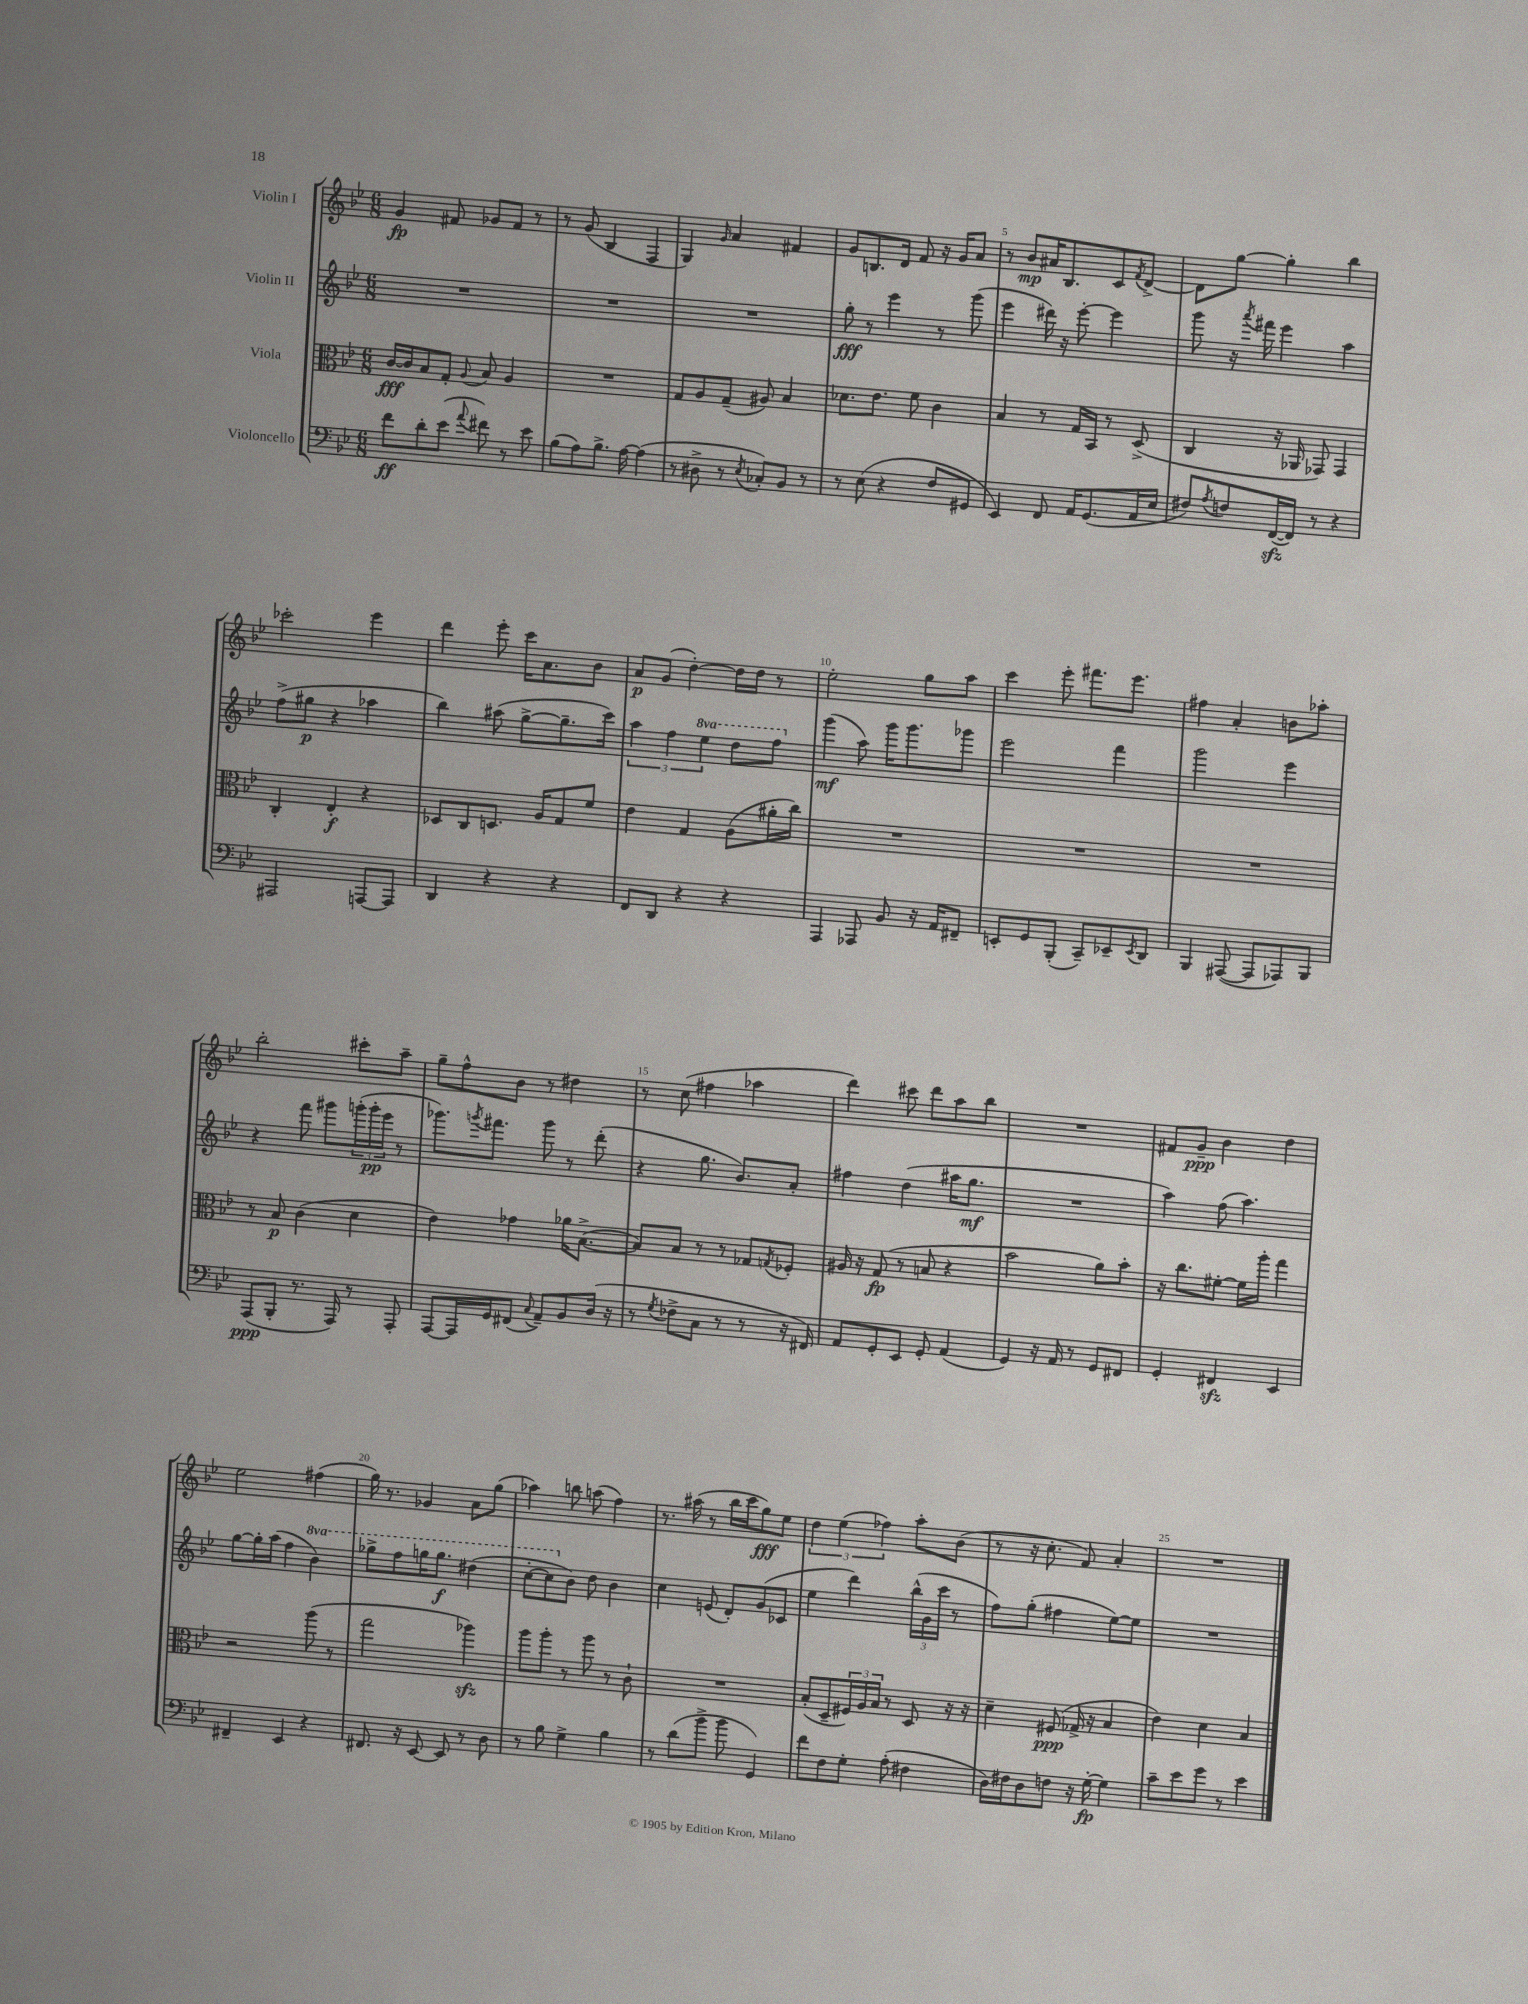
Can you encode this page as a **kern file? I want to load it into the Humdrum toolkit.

**kern	**kern	**kern	**kern
*staff4	*staff3	*staff2	*staff1
*clefF4	*clefC3	*clefG2	*clefG2
*k[b-e-]	*k[b-e-]	*k[b-e-]	*k[b-e-]
*M6/8	*M6/8	*M6/8	*M6/8
8f	[16c	2.r	4g
.	16c]	.	.
8d'	8B-	.	.
(8e-	8G'	.	8f#
8qqa	8qqA	.	.
8f#)	8B-	.	8g-
8r	4A	.	8f#
8e-	.	.	8r
=	=	=	=
(8B-	2.r	2.r	8r
8A)	.	.	(8g
8.B-^	.	.	4B-
[16A	.	.	.
(4A]	.	.	4F
=	=	=	=
8r	8G	2.r	4G)
8D#^	8A	.	.
.	.	.	16qqg
8r	(8G~	.	4a
8qE-	.	.	.
8C-')	8A#)	.	.
8BB-	4B-	.	4f#
8r	.	.	.
=	=	=	=
8r	8.d-	8gg'	8g
(8E-	.	8r	8.B
.	8.e-	.	.
4r	.	4eee-	.
.	.	.	16d
.	8f	.	8f
8F	4c	8r	16r
.	.	.	16g
8GG#	.	(8ggg	8a
=	=	=	=
4EE-)	4B-	4eee-	8r
.	.	.	8b-
8FF	8r	16ddd#)	16a#
.	.	16r	8.B-
16AA	16G	[8eee-'	.
(8.GG	16BB-	.	.
.	8r	4eee-]	8c
.	.	.	8qf
16AA	(8D^	.	[8d^
16E-	.	.	.
=	=	=	=
8F#)	4C	8ggg	8d]
8qA	.	.	.
8F	.	16r	[8gg
.	.	8qaaa	.
.	.	16fff#	.
([16FF	16r	4eee-	4gg']
16FF])	16AA-	.	.
8r	8GG-)	.	.
4r	4GG-	4aa	4bb-
=	=	=	=
2AAA#	4C'	(8ff^	2ccc-'
.	.	8gg#	.
.	4E-'	4r	.
[8AAA	4r	4aa-	4eee-
8AAA]	.	.	.
=	=	=	=
4DD	8D-	4bb-)	4ddd
.	8C	.	.
4r	8.D	(8aa#	8eee-'
.	.	[8gg^	16ccc
.	16A	.	8.a
4r	8G	8.gg~]	.
.	8f	.	8b-
.	.	16ccc)	.
=	=	=	=
8FF	4e-	6aa	8a
8DD	.	.	(8g
.	.	6ff	.
4r	4G	.	[4dd')
.	.	6eee-	.
4r	(8A	8ddd	16dd]
.	.	.	16dd
.	16a#'	8fff	8r
.	16cc)	.	.
=	=	=	=
4AAA	2.r	(4ggg	2ee-'
8AAA-	.	8aa)	.
8BB-	.	16ggg	.
.	.	8.ggg	.
16r	.	.	8gg
16AA	.	.	.
8FF#~	.	8ggg-	8aa
=	=	=	=
8EE'	2.r	2eee-	4ccc
8GG	.	.	.
(8BBB-'	.	.	8eee-'
8CC~)	.	.	8.fff#
8EE-~	.	4fff	.
.	.	.	8.eee-
8qEE-	.	.	.
8DD	.	.	.
=	=	=	=
4BBB-	2.r	2ggg	4ff#
([8AAA#	.	.	4a'
8AAA#]	.	.	.
8AAA-)	.	4eee-	8b
8BBB-	.	.	8aa-'
=	=	=	=
(8AAA	8r	4r	2bb-'
8BBB-'	8B-	.	.
8.r	(4c	8fff	.
.	.	8ggg#	.
16AAA)	.	.	.
8r	4d	(24ggg'	8ccc#'
.	.	24ggg'	.
.	.	24eee-	.
8AAA'	.	8r	8aa~
=	=	=	=
[8AAA	4e-)	8.ggg-)	8gg~
16AAA]	.	.	8ff^^
.	.	8qggg	.
16GG	.	8.fff#	.
(8FF#	4g-	.	8b-
8qqC	.	.	.
8AA~)	.	8ggg	8r
8BB-	16a-	8r	4dd#
.	([8.B-^	.	.
(16D	.	(8ddd'	.
16r	.	.	.
=	=	=	=
8r	8B-])	4r	8r
8qG	.	.	.
8F-^	8B-	.	(8cc
8C	8r	8.gg	4ff#
8r	8r	.	.
.	.	8.b-)	.
8r	8G-	.	4aa-
.	8qG	.	.
16r	8F-'	8a'	.
16FF#)	.	.	.
=	=	=	=
8AA	16A#	4ff#	4ddd)
.	16r	.	.
8GG'	(8G	.	.
8EE-	8r	(4dd	8ccc#
8GG'	8B	.	8ddd
(4AA	4r	16aa#	8aa
.	.	8.gg	.
.	.	.	8bb-
=	=	=	=
4GG)	2b-	2.r	2.r
16r	.	.	.
16AA	.	.	.
8r	.	.	.
8GG	8a)	.	.
8FF#	8b-'	.	.
=	=	=	=
4GG'	16r	4aa)	8f#
.	8.cc	.	.
.	.	.	8g~
4FF#	[8f#'	(8ff	4b-
.	16f#]	4.aa)	.
.	16aa'	.	.
4EE-	4gg	.	4dd
=	=	=	=
4FF#~	2r	[8gg	2ee-
.	.	16gg']	.
.	.	(16aa	.
4EE-	.	4ff	.
4r	(8aa	4bb-)	(4ff#
.	8r	.	.
=	=	=	=
8.FF#	2gg	8ggg-^	16gg)
.	.	.	8.r
.	.	8fff	.
16r	.	.	.
[8EE-	.	16ggg	4g-
.	.	8.ggg	.
8EE-]	.	.	.
8r	4aa-)	(4ddd#	8a
8D	.	.	(8gg
=	=	=	=
8r	8aa	[8ccc'	4aa-)
8B-	8aa'	8ccc]	.
4G^	8r	8b-)	8bb
.	8aa	8dd	(8aa
4B-	8r	4b-	4ff)
.	8c`	.	.
=	=	=	=
8r	2.r	4cc	8.r
(8d	.	.	.
.	.	.	(16aa#
8b-^	.	(8e	8r
8b-	.	8d')	16bb-
.	.	.	16ccc
4GG)	.	(8g	8gg)
.	.	8c-	8ee-
=	=	=	=
8f	(8B-'	4ee-	6dd
8F	8D~	.	.
.	.	.	(6ee-
8G'	24F#)	4ddd)	.
.	24A	.	.
.	24B-	.	6ff-)
(8A'	8r	.	.
4F#	8D	(24bb-^^	8aa'
.	.	24g	.
.	.	24ccc	.
.	16r	8r	(8b-
.	16r	.	.
=	=	=	=
16D)	4d~	8ff)	8r
16F#	.	.	.
8D	.	(8gg'	16r
.	.	.	8.cc'
8F	(8F#	4ff#	.
16r	16G-^	.	8f)
[16G'	16r	.	.
4G]	4B-	[8ee-)	4a'
.	.	8ee-]	.
=	=	=	=
8c~	4e-)	2.r	2.r
8e-	.	.	.
8g	4d	.	.
8r	.	.	.
4e-	4B-	.	.
==	==	==	==
*-	*-	*-	*-
